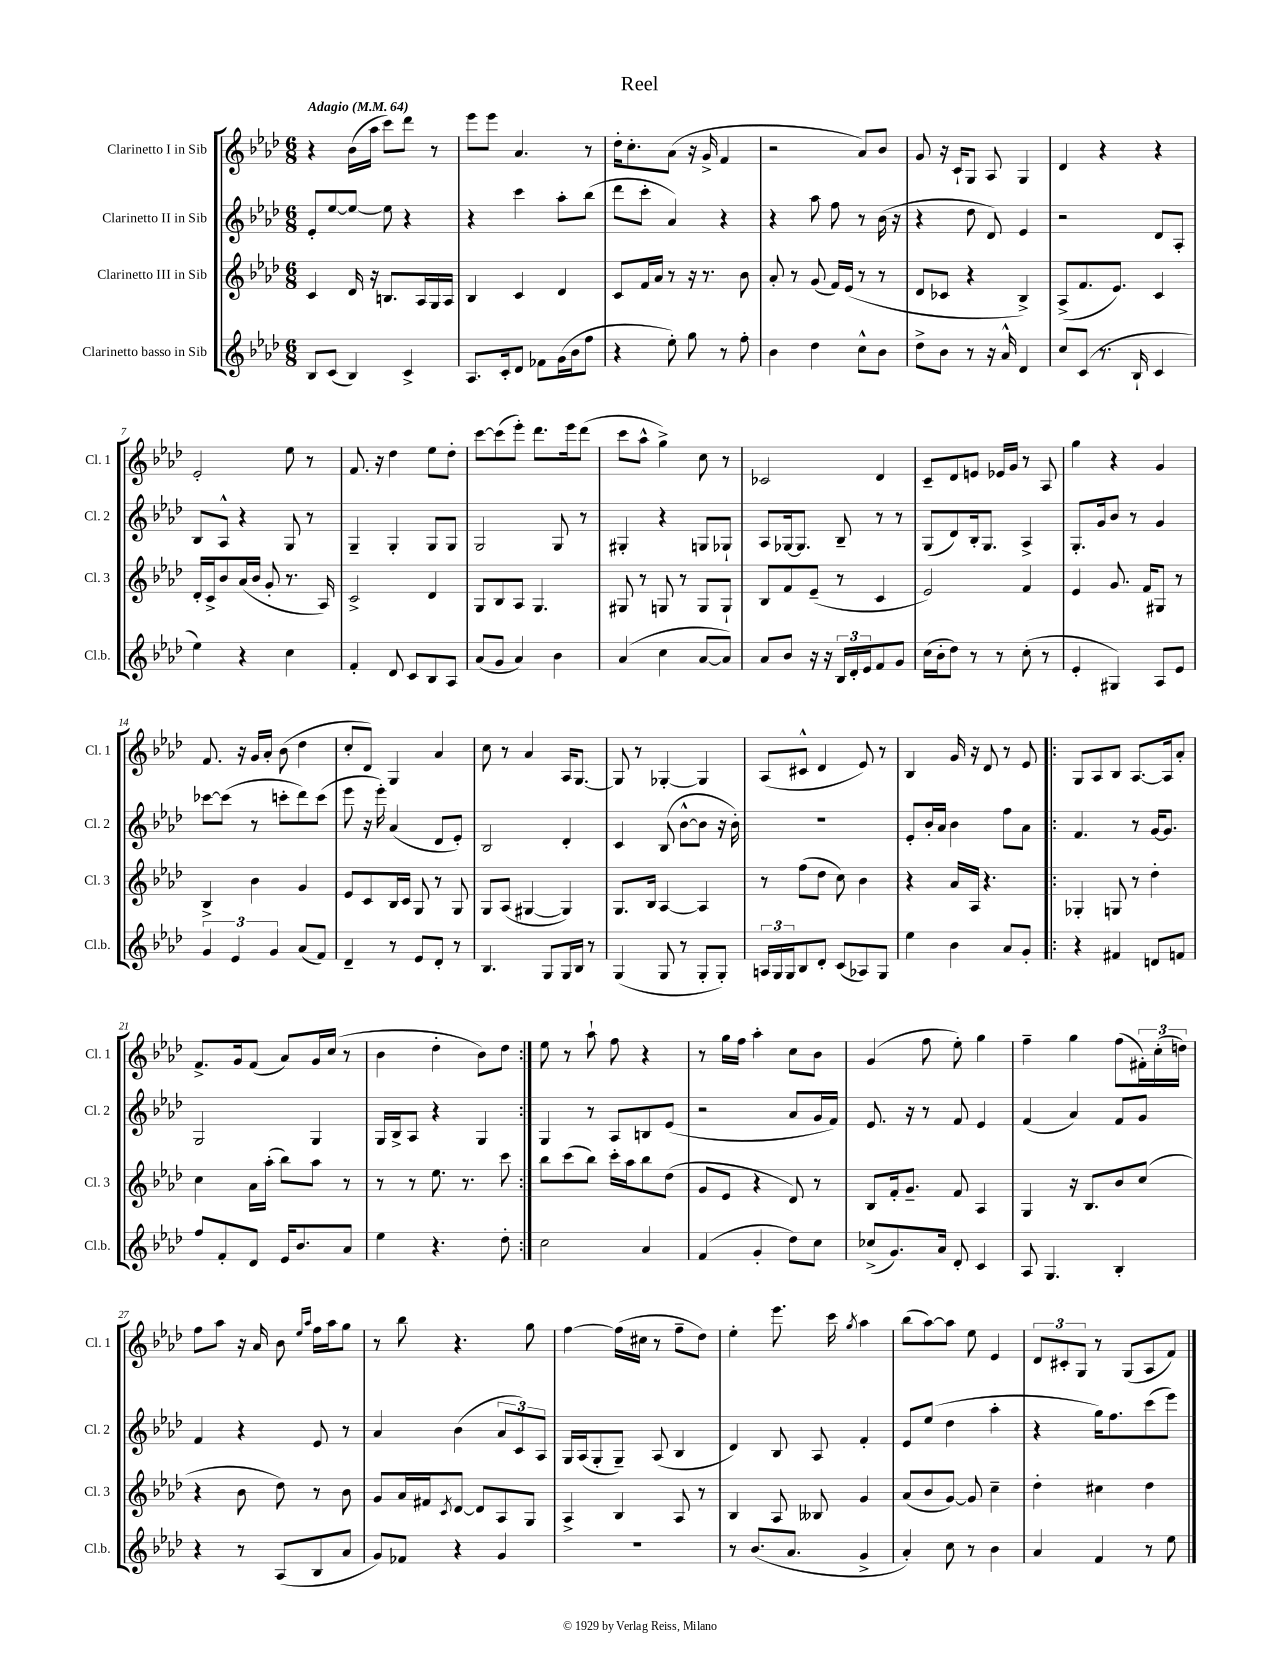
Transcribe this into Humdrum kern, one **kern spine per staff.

**kern	**kern	**kern	**kern
*staff4	*staff3	*staff2	*staff1
*clefG2	*clefG2	*clefG2	*clefG2
*k[b-e-a-d-]	*k[b-e-a-d-]	*k[b-e-a-d-]	*k[b-e-a-d-]
*M6/8	*M6/8	*M6/8	*M6/8
*MM64	*MM64	*MM64	*MM64
8B-	4c	8e-'	4r
(8c	.	[8ee-	.
4B-)	16d-	8ee-_	(16b-
.	16r	.	16aa-
.	8.B	8ee-]	8ccc)
4c^	.	4r	8ddd-
.	16A-	.	.
.	16G	.	8r
.	16A-	.	.
=	=	=	=
8.A-	4B-	4r	8eee-
.	.	.	8eee-
16c'	.	.	.
8d-	4c	4ccc	4.a-
8f-	.	.	.
(16g	4d-	8aa-'	.
16b-	.	.	.
8ff	.	(8bb-	8r
=	=	=	=
4r	8c	8ddd-	16dd-'
.	.	.	8.cc'
.	16f	8ccc'	.
.	16a-	.	.
8ee-')	8r	4a-)	(8a-
8gg	16r	.	16r
.	8.r	.	16g^
8r	.	4r	4f
8ff'	8b-	.	.
=	=	=	=
4b-	8a-'	4r	2r
.	8r	.	.
4dd-	(8g	8aa-	.
.	16f)	8ff	.
.	(16e-	.	.
8cc^^	8r	8r	8a-)
8b-	8r	(16b-	8b-
.	.	16r	.
=	=	=	=
8dd-^	8d-	4r	8g
8b-	8c-	.	16r
.	.	.	16c`
8r	4r	8dd-	8G
16r	.	8d-)	8A-
16a-^^	.	.	.
4d-	4B-^)	4e-	4G
=	=	=	=
8cc	(8A-^	2r	4d-
(8c	8.f	.	.
8.r	.	.	4r
.	8.e-)	.	.
16B-`	.	.	.
4c	4c	8d-	4r
.	.	8A-'	.
=	=	=	=
4ee-)	16d-'	8B-	2e-'
.	16c^	.	.
.	8b-	8A-^^	.
4r	(16a-	4r	.
.	16b-	.	.
.	8g'	.	.
4cc	8.r	8G	8ee-
.	.	8r	8r
.	16A-)	.	.
=	=	=	=
4f'	2c^	4G~	8.f
.	.	.	16r
8d-	.	4G'	4dd-
8c	.	.	.
8B-	4d-	8G	8ee-
8A-	.	8G	8dd-'
=	=	=	=
(8a-	8G	2G	[8ccc
8g	8B-	.	(8ccc]
4a-)	8A-	.	8eee-')
.	4.G	.	8.ddd-
4b-	.	8G	.
.	.	.	16eee-
.	.	8r	(8ddd-
=	=	=	=
(4a-	8G#	4G#'	8ccc
.	8r	.	8aa-^^
4cc	8G	4r	4gg^)
.	8r	.	.
[8a-	8G	8G	8cc
8a-])	8G`	8G-`	8r
=	=	=	=
8a-	8B-	8A-	2c-
8b-	8f	[16G-	.
.	.	8.G-]	.
16r	(8e-~	.	.
16r	.	.	.
24B-	8r	8B-~	.
24d-'	.	.	.
24e-	.	.	.
8f	4c	8r	4d-
8g	.	8r	.
=	=	=	=
(16cc	2e-)	(8G	8c~
16b-'	.	.	.
8dd-)	.	8d-)	8d-
8r	.	16B-'	8e
.	.	8.G	.
8r	.	.	16e-
.	.	.	16g
(8cc'	4f	4A-^	8r
8r	.	.	8A-
=	=	=	=
4e-'	4e-	8.G'	4gg
.	.	16g	.
4G#)	8.g	8b-	4r
.	.	8r	.
.	16f	.	.
8A-	8G#	4g	4g
8e-	8r	.	.
=	=	=	=
6g	4B-^	[8ccc-	8.f
.	.	(8ccc-]	.
6e-	.	.	.
.	.	.	16r
.	4b-	8r	16g
.	.	.	16a-'
6g	.	.	.
.	.	8ccc'	(8b-
(8a-	4g	8ddd-)	4dd-
8f)	.	(8ccc	.
=	=	=	=
4d-~	8e-	8eee-	8cc'
.	8c	16r	8d-)
.	.	16eee-')	.
8r	16B-	(4a-	4G
.	16c	.	.
8e-	8G	.	.
8d-'	8r	8d-	4a-
8r	8G	8e-')	.
=	=	=	=
4.B-	8G	2B-	8cc
.	(8A-	.	8r
.	[4G#	.	4a-
8G	.	.	.
16G	4G#])	4d-'	16A-
16B-	.	.	[8.G
8r	.	.	.
=	=	=	=
(4G	8.G	4c	8G]
.	.	.	8r
.	16B-	.	.
8G	[4A-	(8B-	[4G-'
8r	.	[8b-^^	.
8G'	4A-]	8b-]	4G-]
8G')	.	16r	.
.	.	16b-')	.
=	=	=	=
24A	8r	2.r	(8A-
24G	.	.	.
24G	.	.	.
8B-	(8ff	.	8c#^^
8d-'	8dd-	.	4d-
(8c	8cc)	.	.
8A-)	4b-	.	8e-)
8G	.	.	8r
=	=	=	=
4ee-	4r	8e-'	4B-
.	.	16b-'	.
.	.	16a-	.
4b-	16a-	4b-	16g
.	16A-	.	16r
.	4.r	.	8d-
8a-	.	8ff	8r
8g'	.	8a-	8e-
=!|:	=!|:	=!|:	=!|:
4r	4G-'	4.f	8G
.	.	.	8A-
4f#	8G	.	8B-
.	8r	8r	[8.A-
8d	4dd-'	[16g	.
.	.	8.g]	16A-]
8f	.	.	8a-'
=	=	=	=
8ff	4cc	2G	8.f^
8f'	.	.	.
.	.	.	16g
8d-	16a-	.	(8f
.	(16aa-'	.	.
16e-	8bb-)	.	8a-)
8.b-	.	.	.
.	8aa-	4G	16g
.	.	.	(16cc
8a-	8r	.	8r
=	=	=	=
4ee-	8r	16G	4b-
.	.	16B-^	.
.	8r	8A-	.
4.r	8.ee-	4r	4dd-'
.	8.r	.	.
.	.	4G	8b-)
8dd-'	8ccc	.	8dd-
=:|!	=:|!	=:|!	=:|!
2cc	8bb-	4G	8ee-
.	(8ccc	.	8r
.	8bb-)	8r	8aa-`
.	16ccc'	8A-	8ff
.	16aa-	.	.
4a-	8bb-	8B	4r
.	(8dd-	(8e-	.
=	=	=	=
(4f	8g	2r	8r
.	8e-	.	16gg
.	.	.	16ff
4g'	4r	.	4aa-'
8dd-)	8d-)	8a-	8cc
8cc	8r	16g	8b-
.	.	16f)	.
=	=	=	=
(8cc-^	8B-	8.e-	(4g
8.g)	16f'	.	.
.	8.g~	16r	.
.	.	8r	8ff
16a-	.	.	.
8d-'	8f	8f	8ee-')
4c	4A-	4e-	4gg
=	=	=	=
8A-	4G	(4f	4ff~
4.G	.	.	.
.	16r	4a-)	4gg
.	8.B-	.	.
4B-'	8b-	8f	(8ff
.	(8cc	8g	24f#')
.	.	.	(24cc'
.	.	.	24dd)
=	=	=	=
4r	4r	4f	8ff
.	.	.	8aa-
8r	8b-	4r	16r
.	.	.	16a-
(8A-	8dd-)	.	8b-
.	.	.	16qqee-
.	.	.	16qqaa-
8B-	8r	8e-	16ff
.	.	.	16aa-
8a-	8b-	8r	8gg
=	=	=	=
8g)	8g	4a-	8r
8f-	16a-	.	8bb-
.	16f#	.	.
.	8qc	.	.
4r	[8d-	(4b-	4.r
.	8d-]	.	.
4g	8A-	12a-	.
.	.	12c)	.
.	8G	.	8gg
.	.	12A-	.
=	=	=	=
2.r	4A-^	16G	[4ff
.	.	(16A-	.
.	.	8G'	.
.	4B-	8G~)	(16ff]
.	.	.	16cc#
.	.	(8A-	8r
.	8A-	4B-	8ff~
.	8r	.	8dd-)
=	=	=	=
8r	4B-	4d-)	4ee-'
(8.b-	.	.	.
.	8A-	8B-	8.eee-
8.a-	.	.	.
.	8B--	8A-	.
.	.	.	16ccc
.	.	.	8qgg
4g^	4g	4f'	4aa-
=	=	=	=
4a-')	(8a-	8e-	(8bb-
.	8b-	(8ee-	[8aa-)
8cc	[8g)	4dd-	8aa-]
8r	8g]	.	8ee-
4b-	4cc~	4aa-'	4e-
=	=	=	=
4a-	4dd-'	4r	12d-
.	.	.	12c#'
.	.	.	12G
4f	4cc#	16gg)	8r
.	.	8.ff	.
.	.	.	(8G
8r	4dd-	(8ccc	8A-
8ee-	.	8eee-)	8f)
==	==	==	==
*-	*-	*-	*-
